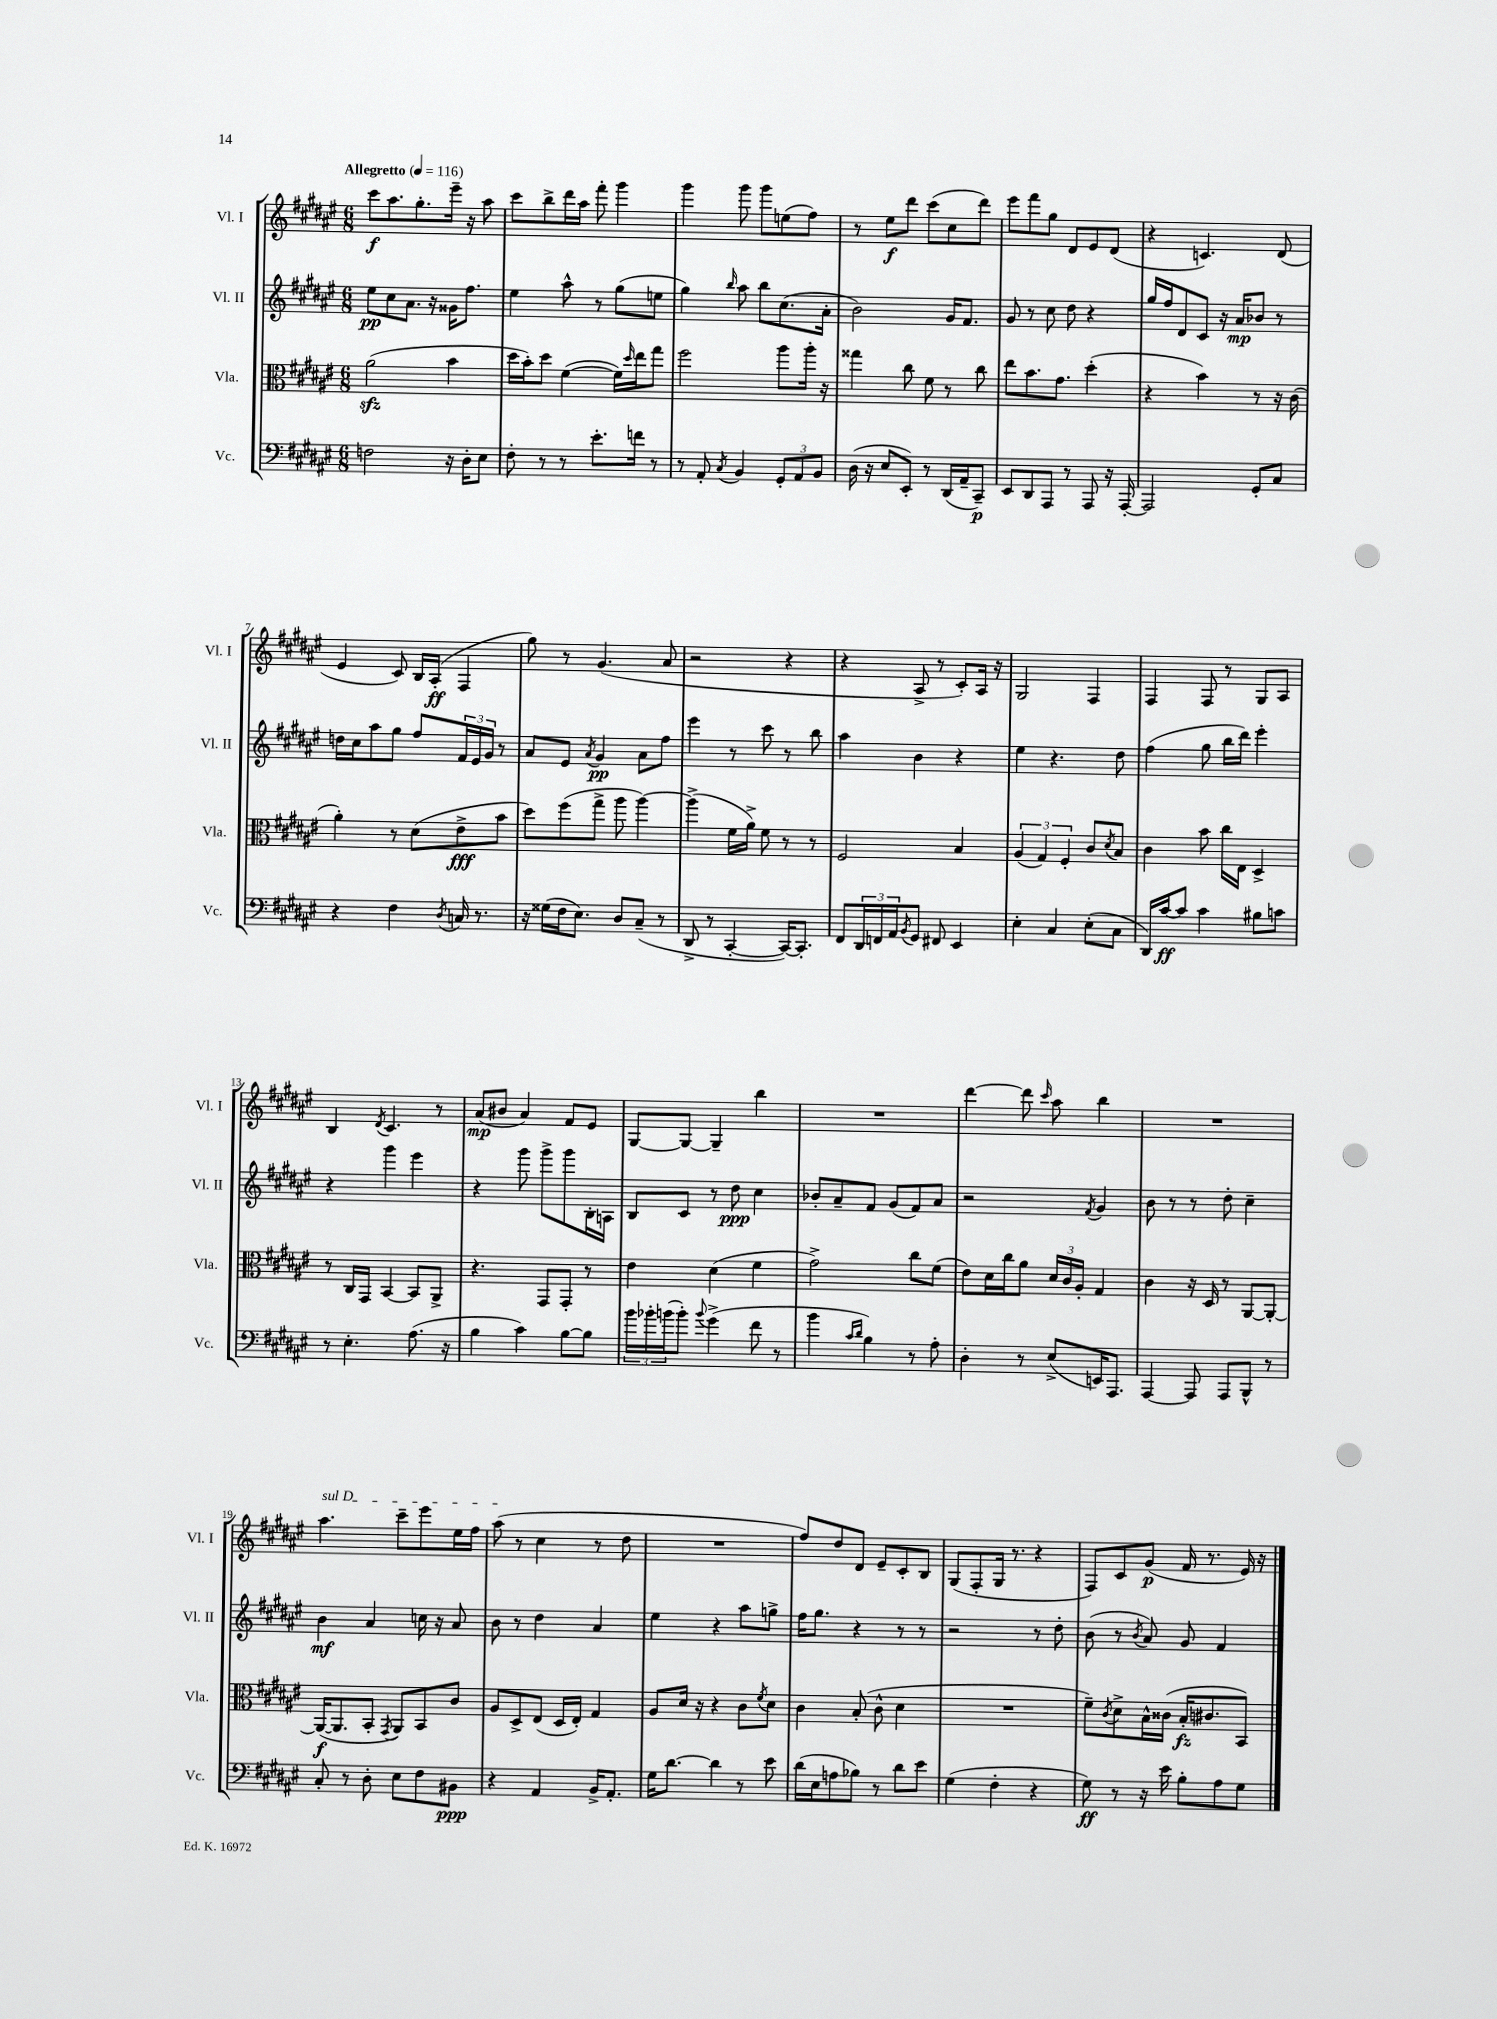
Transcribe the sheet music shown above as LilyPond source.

<<
\new StaffGroup <<
\new Staff = "s0" \with { instrumentName = "Vl. I" shortInstrumentName = "Vl. I" } {
    \clef treble \key fis \major \numericTimeSignature \time 6/8 \tempo "Allegretto" 4 = 116
    cis'''8\f ais''8. gis''8.-. eis'''16-- r16 ais''8 |
    cis'''8 b''8-> dis'''16 ais''16 fis'''8-. gis'''4 |
    gis'''4 gis'''8 gis'''8 e''8( fis''8) |
    r8 eis''8\f dis'''8 cis'''8( cis''8 dis'''8) |
    eis'''8 fis'''8 gis''8 dis'8 eis'8 dis'8( |
    r4 c'4.) dis'8( |
    eis'4 cis'8) b16 ais16-.\ff( fis4 |
    gis''8) r8 gis'4.( ais'8 |
    r2 r4 |
    r4 ais8-> r8 cis'8-.) ais16 r16 |
    gis2 fis4 |
    fis4 fis8 r8 gis8 ais8 |
    b4 \acciaccatura { dis'8 } cis'4. r8 |
    ais'8\mp( bis'8 ais'4) fis'8 eis'8 |
    gis8~ gis8~ gis4-- b''4 |
    R2. |
    dis'''4~ dis'''8 \grace { cis'''16 } ais''8 b''4 |
    R2. |
    \once \override TextSpanner.bound-details.left.text = \markup { \italic "sul D" } ais''4.\startTextSpan cis'''8-- eis'''8 eis''16 fis''16 |
    ais''8\stopTextSpan( r8 cis''4 r8 dis''8 |
    R2. |
    fis''8) dis''8 dis'8 eis'8-- cis'8-. b8 |
    gis8( fis8-. gis16 r8. r4 |
    fis8) cis'8 gis'8\p( fis'16 r8. eis'16) r16 \bar "|." |
}
\new Staff = "s1" \with { instrumentName = "Vl. II" shortInstrumentName = "Vl. II" } {
    \clef treble \key fis \major \numericTimeSignature \time 6/8
    eis''8\pp cis''8 ais'8. r16 gisis'16 fis''8. |
    eis''4 ais''8-^ r8 gis''8( e''8 |
    gis''4) \grace { b''16 } ais''8 b''8 cis''8.( ais'16-. |
    b'2) gis'16 fis'8. |
    gis'8 r8 cis''8 dis''8 r4 |
    gis''16 fis''16 dis'8 cis'8 r16 ais'16\mp bes'8 r8 |
    d''16 cis''16 ais''8 gis''8 fis''8 \tuplet 3/2 { fis'16 eis'16 gis'16 } r8 |
    ais'8 eis'8 \acciaccatura { ais'8 } gis'4\pp ais'8 fis''8 |
    eis'''4 r8 cis'''8 r8 b''8 |
    ais''4 b'4 r4 |
    eis''4 r4. dis''8 |
    fis''4( gis''8 b''16 dis'''16) eis'''4-. |
    r4 gis'''4 eis'''4 |
    r4 gis'''8 gis'''8-> gis'''8 b16-. a16 |
    b8 cis'8 r8 dis''8\ppp cis''4 |
    bes'8-. ais'8-- fis'8 gis'8( fis'8) ais'8 |
    r2 \acciaccatura { fis'8 } gis'4 |
    b'8 r8 r8 dis''8-. cis''4-- |
    b'4\mf ais'4 c''16 r16 ais'8 |
    b'8 r8 dis''4 ais'4 |
    eis''4 r4 ais''8 g''8-> |
    fis''16 gis''8. r4 r8 r8 |
    r2 r8 dis''8-. |
    b'8( r8 \acciaccatura { b'8 } ais'8) gis'8 fis'4 \bar "|." |
}
\new Staff = "s2" \with { instrumentName = "Vla." shortInstrumentName = "Vla." } {
    \clef alto \key fis \major \numericTimeSignature \time 6/8
    ais'2\sfz( b'4 |
    dis''16 b'16-.) dis''8 fis'4~( fis'16) \grace { dis''16 } eis''16 gis''8 |
    fis''2 ais''8 ais''16-. r16 |
    gisis''4 cis''8 fis'8 r8 cis''8 |
    eis''8 b'8. gis'8. dis''4-.( |
    r4 b'4) r8 r16 cis'16( |
    ais'4-.) r8 dis'8( eis'8->\fff b'8 |
    dis''8) fis''8( gis''8-> ais''8 ais''4~) |
    ais''4->( fis'16 ais'16->) fis'8 r8 r8 |
    fis2 b4 |
    \tuplet 3/2 { ais4( gis4) fis4-. } cis'8 \acciaccatura { dis'8 } b8 |
    cis'4 b'8 cis''16 eis16 dis4-> |
    r8 cis16 gis,16 b,4~ b,8 ais,8-> |
    r4. gis,8 gis,8-. r8 |
    eis'4 dis'4( fis'4 |
    gis'2->) cis''8 fis'8( |
    eis'8) dis'16 cis''16 ais'8 \tuplet 3/2 { dis'16 cis'16 ais16-. } gis4 |
    cis'4 r16 dis16 r8 ais,8~ ais,8~-. |
    ais,16~\f( ais,8. b,8-. \acciaccatura { gis,8 } ais,8) b,8 cis'8 |
    ais8 dis8-> eis8( dis16 eis16-.) gis4 |
    ais8 dis'16 r16 r4 cis'8 \acciaccatura { fis'8 } dis'8 |
    cis'4 b8-.( cis'8-^ dis'4 |
    R2. |
    fis'8--) \acciaccatura { cis'8 } dis'8-> b16-^ cisis'16( b16-.\fz cis'8. b,8) \bar "|." |
}
\new Staff = "s3" \with { instrumentName = "Vc." shortInstrumentName = "Vc." } {
    \clef bass \key fis \major \numericTimeSignature \time 6/8
    f2 r16 dis16-. eis8 |
    fis8-. r8 r8 eis'8.-. f'16 r8 |
    r8 ais,8-. \acciaccatura { cis8 } b,4 \tuplet 3/2 { gis,8-. ais,8 b,8 } |
    dis16( r16 eis8 eis,8-.) r8 dis,16( ais,16-- cis,8--\p) |
    eis,8 dis,8 ais,,8 r8 ais,,8 r16 ais,,16~-. |
    ais,,2 gis,8-. cis8 |
    r4 fis4 \acciaccatura { dis8 } c16 r8. |
    r16 gisis16( fis16 eis8.) dis8 cis8--( r8 |
    dis,8-> r8 cis,4~-. cis,16~) cis,8.-. |
    fis,8 \tuplet 3/2 { dis,16 f,16 ais,16 } \acciaccatura { b,8 } gis,8 fis,8 eis,4 |
    eis4-. cis4 eis8-.( cis8 |
    dis,16) cis'16~\ff cis'8 cis'4 bis8 c'8 |
    r8 eis4.-. ais8.( r16 |
    b4 cis'4) b8~ b8 |
    \tuplet 3/2 { b'16 bes'16-. b'16( } b'8-.) \appoggiatura { b'8 } gis'4->( fis'8 r8 |
    b'4 \grace { cis'16 dis'16 } b4) r8 ais8-. |
    dis4-. r8 eis8->( e,16) ais,,8. |
    ais,,4~ ais,,8 ais,,8 b,,8-^ r8 |
    cis8-. r8 dis8-. eis8 fis8 bis,8\ppp |
    r4 ais,4 b,16-> ais,8.-. |
    gis16 dis'8.~ dis'4 r8 eis'8 |
    dis'16( eis16 a8 bes8) r8 dis'8 eis'8 |
    gis4( fis4-. r4 |
    gis8\ff) r8 r16 eis'16 b8-. ais8 gis8 \bar "|." |
}
>>
>>
